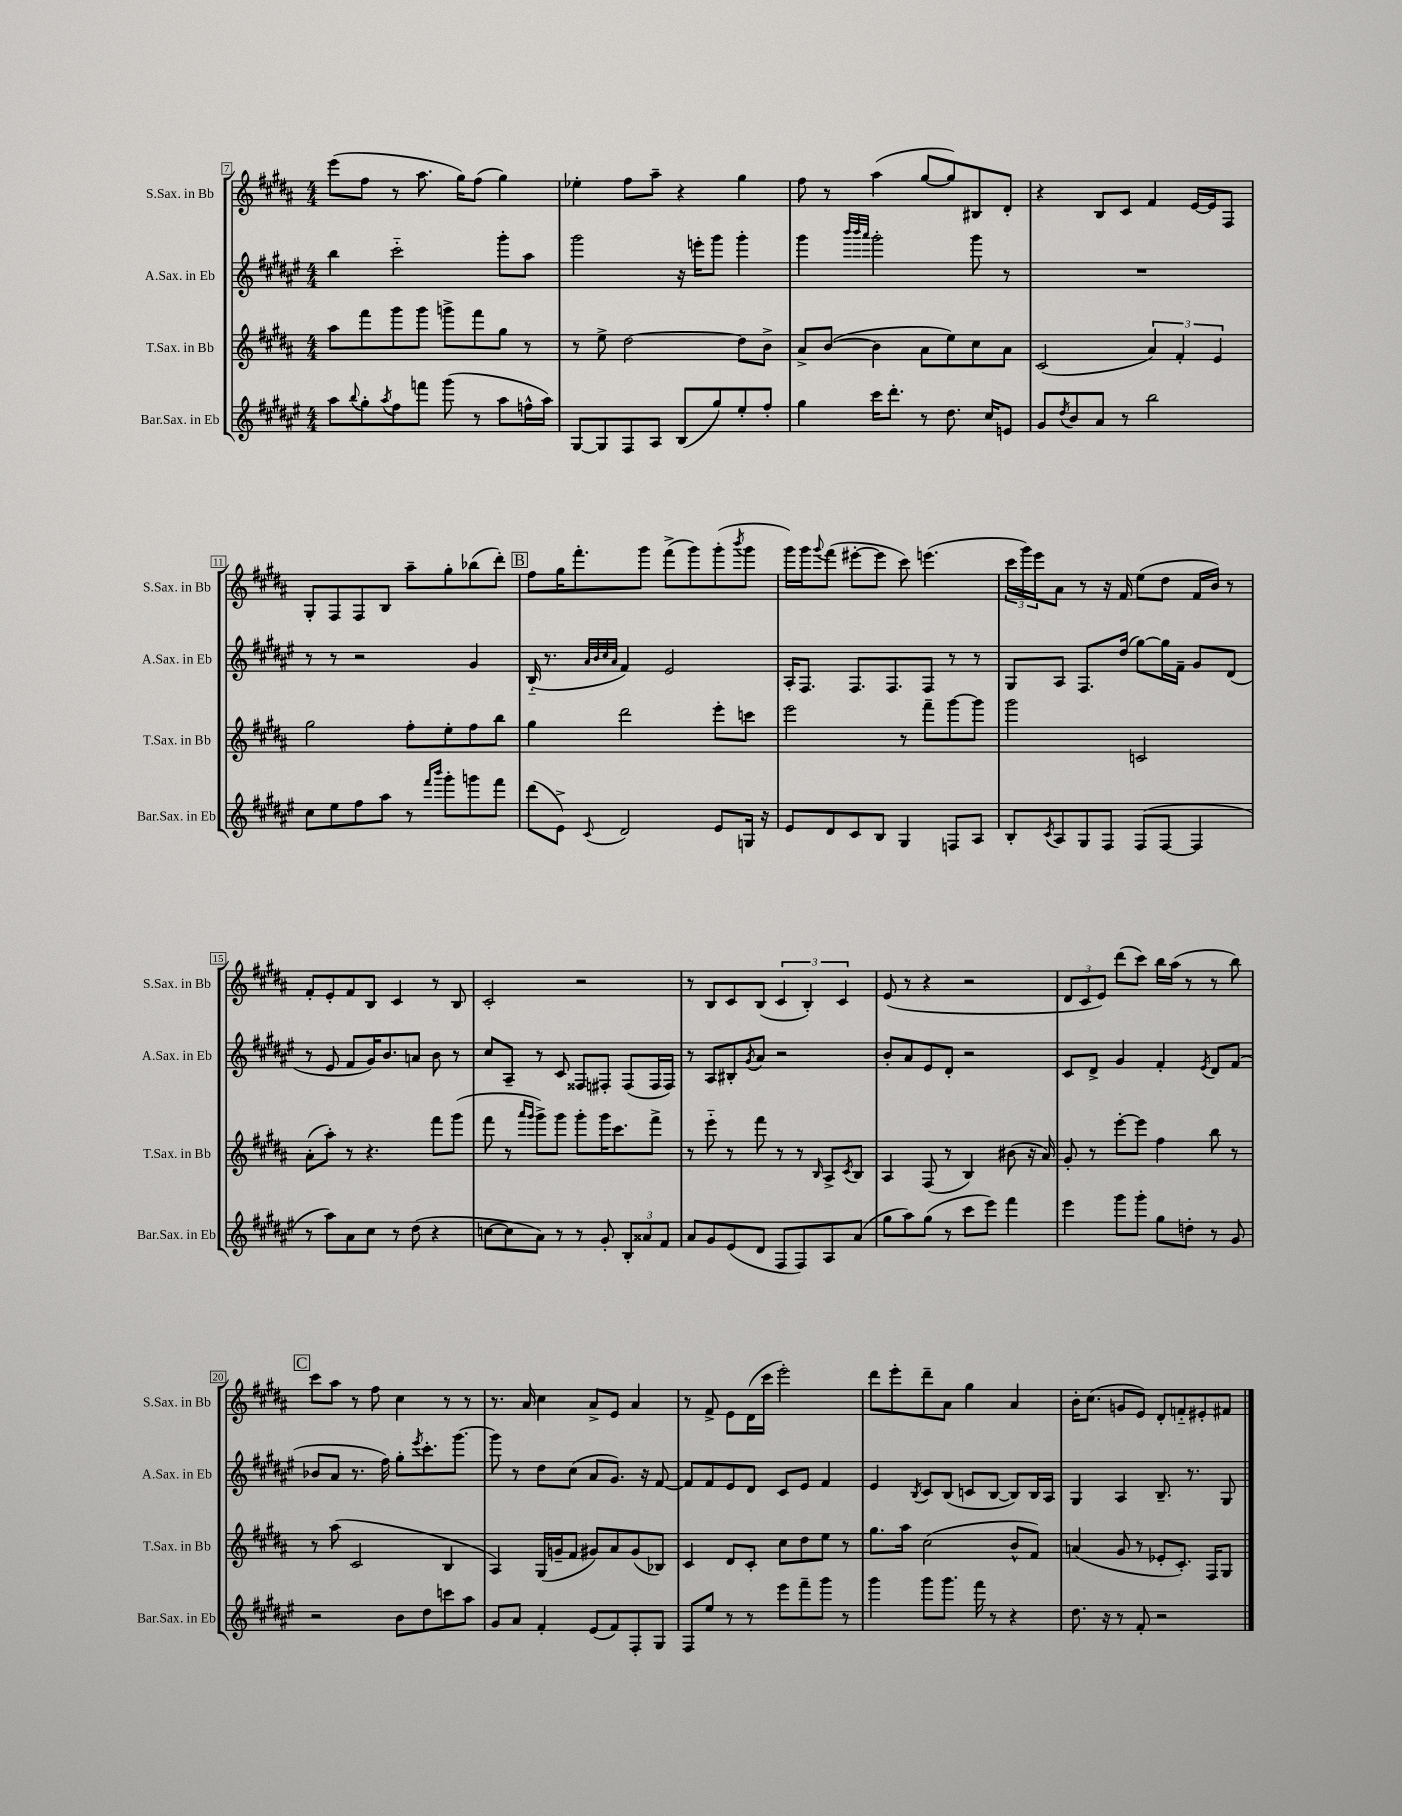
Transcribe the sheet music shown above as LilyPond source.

<<
\new StaffGroup <<
\new Staff = "s0" \with { instrumentName = "S.Sax. in Bb" shortInstrumentName = "S.Sax. in Bb" } {
    \clef treble \key b \major \numericTimeSignature \time 4/4
    e'''8( fis''8 r8 ais''8. gis''16) fis''8( gis''4) |
    ees''4-. fis''8 ais''8-- r4 gis''4 |
    fis''8 r8 ais''4( gis''8~ gis''8) bis8 dis'8-. |
    r4 b8 cis'8 fis'4 e'16~ e'16 fis8 |
    gis8-. fis8 fis8 b8 ais''8-- gis''8-. bes''8( dis'''8-.) |
    \mark \markup { \box "B" } fis''8 gis''16 fis'''8.-. gis'''8 fis'''8->( gis'''8) gis'''8-.( \acciaccatura { b'''8 } gis'''8 |
    gis'''16) gis'''16 \appoggiatura { gis'''8 } fis'''8( eis'''8~-. eis'''8 cis'''8) e'''4.( |
    \tuplet 3/2 { cis'''16 gis'''16) e'''16 } ais'8 r8 r16 fis'16 e''8( dis''8 fis'16 b'16) r8 |
    fis'8-. e'8-. fis'8 b8 cis'4 r8 b8 |
    cis'2-. r2 |
    r8 b8 cis'8 b8( \tuplet 3/2 { cis'4 b4-.) cis'4 } |
    e'8( r8 r4 r2 |
    \tuplet 3/2 { dis'8 cis'8 e'8) } dis'''8( cis'''8) b''16 ais''16( r8 r8 b''8) |
    \mark \markup { \box "C" } cis'''8 ais''8 r8 fis''8 cis''4 r8 r8 |
    r8. ais'16 cis''4 ais'8-> e'8 ais'4 |
    r8 fis'8-> e'8 dis'16( cis'''16 e'''2-.) |
    dis'''8 e'''8-. dis'''8-- ais'8 gis''4 ais'4 |
    b'16-. cis''8.( g'8 e'8) dis'8-. f'8-_ eis'8-. fis'8 \bar "|." |
}
\new Staff = "s1" \with { instrumentName = "A.Sax. in Eb" shortInstrumentName = "A.Sax. in Eb" } {
    \clef treble \key fis \major \numericTimeSignature \time 4/4
    b''4 cis'''2-_ gis'''8-. ais''8 |
    gis'''2 r16 e'''16-. gis'''8 gis'''4-. |
    gis'''4 \grace { b'''32 b'''32 ais'''32 } gis'''2-. gis'''8 r8 |
    R1 |
    r8 r8 r2 gis'4 |
    \mark \markup { \box "B" } b16-_( r8. \grace { ais'32 b'32 cis''32 ais'32 } fis'4) eis'2 |
    ais16-. fis8. fis8. fis8. fis8 r8 r8 |
    gis8 ais8 fis8. dis''16( gis''8~) gis''16 fis'16-- gis'8 dis'8( |
    r8 eis'8 fis'8 gis'16) b'8. a'8 b'8 r8 |
    cis''8 ais8-- r8 cis'8 fisis8 fis8-. fis8( fis16 fis16) |
    r8 ais8 bis8-. \acciaccatura { gis'8 } ais'8 r2 |
    b'8-. ais'8 eis'8 dis'8-. r2 |
    cis'8 dis'8-> gis'4 fis'4-. \acciaccatura { eis'8 } dis'8 fis'8( |
    \mark \markup { \box "C" } bes'8 ais'8 r8. fis''16) gis''8-. \acciaccatura { eis'''8 } cis'''8.-. gis'''8.~ |
    gis'''8 r8 dis''8 cis''8( ais'8 gis'8.) r16 fis'8~ |
    fis'8 fis'8 eis'8 dis'8 cis'8 eis'8 fis'4 |
    eis'4 \acciaccatura { b8 } cis'8 b8( c'8 b8~ b8) b16 ais16 |
    gis4 ais4 b8.-- r8. gis8 \bar "|." |
}
\new Staff = "s2" \with { instrumentName = "T.Sax. in Bb" shortInstrumentName = "T.Sax. in Bb" } {
    \clef treble \key b \major \numericTimeSignature \time 4/4
    ais''8 fis'''8 gis'''8 gis'''8 g'''8-> fis'''8 gis''8 r8 |
    r8 e''8-> dis''2~ dis''8 b'8-> |
    ais'8-> b'8~( b'4 ais'8 e''8) cis''8 ais'8 |
    cis'2( \tuplet 3/2 { ais'4) fis'4-. e'4 } |
    gis''2 fis''8-. e''8-. fis''8 b''8 |
    \mark \markup { \box "B" } gis''4 dis'''2 e'''8-. c'''8 |
    e'''2 r8 fis'''8-- gis'''8~ gis'''8 |
    gis'''2 c'2 |
    ais'8-.( ais''8-.) r8 r4. fis'''8 gis'''8( |
    fis'''8 r8 \grace { ais'''16 gis'''16 } gis'''8->) gis'''8 gis'''8-. gis'''16 cis'''8. fis'''8-> |
    r8 e'''8-_ r8 fis'''8 r8 r8 \grace { b16 } ais8-> \acciaccatura { cis'8 } b8 |
    ais4 fis8( r8 b4) bis'8( r16 ais'16) |
    gis'8-. r8 e'''8~-. e'''8 fis''4 b''8 r8 |
    \mark \markup { \box "C" } r8 ais''8( cis'2 b4 |
    ais4) gis16( g'16-- fis'8 gis'8) ais'8 gis'8( bes8) |
    cis'4 dis'8 cis'8-. cis''8 dis''8 e''8 r8 |
    gis''8. ais''16 cis''2( b'8-^ fis'8) |
    a'4( gis'8 r8 ees'8-. cis'8.-.) fis16 gis8 \bar "|." |
}
\new Staff = "s3" \with { instrumentName = "Bar.Sax. in Eb" shortInstrumentName = "Bar.Sax. in Eb" } {
    \clef treble \key fis \major \numericTimeSignature \time 4/4
    ais''8 \appoggiatura { b''8 } gis''8-. \acciaccatura { ais''8 } fis''8 f'''8 gis'''8( r8 ais''8 f''16-^ ais''16) |
    gis8~ gis8 fis8 ais8 b8( gis''8) eis''8-. fis''8-. |
    gis''4 cis'''16 dis'''8.-. r8 dis''8. cis''16 e'8 |
    gis'8 \acciaccatura { dis''8 } b'8 ais'8 r8 b''2 |
    cis''8 eis''8 fis''8 ais''8 r8 \grace { fis'''16 b'''16 } gis'''8-. g'''8 fis'''8 |
    \mark \markup { \box "B" } dis'''8( eis'8->) \appoggiatura { cis'8 } dis'2 eis'8 g16 r16 |
    eis'8 dis'8 cis'8 b8 gis4 f8 ais8 |
    b8-. \acciaccatura { cis'8 } ais8 gis8 fis8 fis8( fis8~ fis4 |
    r8 ais''8) ais'8 cis''8 r8 dis''8( r4 |
    c''8~ c''8 ais'8) r8 r8 gis'8-. \tuplet 3/2 { b8-. aisis'8 fis'8 } |
    ais'8 gis'8 eis'8( dis'8 fis8 fis8) ais8 ais'8( |
    gis''8 ais''8) gis''8( r8 cis'''8 eis'''8) fis'''4 |
    eis'''4 gis'''8 gis'''8-. gis''8 d''8-. r8 gis'8 |
    \mark \markup { \box "C" } r2 b'8 dis''8 c'''8 ais''8 |
    gis'8 ais'8 fis'4-. eis'8( fis'8) fis8-. gis8 |
    fis8 eis''8 r8 r8 eis'''8 fis'''8-- gis'''8 r8 |
    gis'''4 gis'''8 gis'''8. fis'''16 r8 r4 |
    dis''8. r16 r8 fis'8-. r2 \bar "|." |
}
>>
>>
\layout { \context { \Score currentBarNumber = #7 \override BarNumber.stencil = #(make-stencil-boxer 0.1 0.3 ly:text-interface::print) } }
